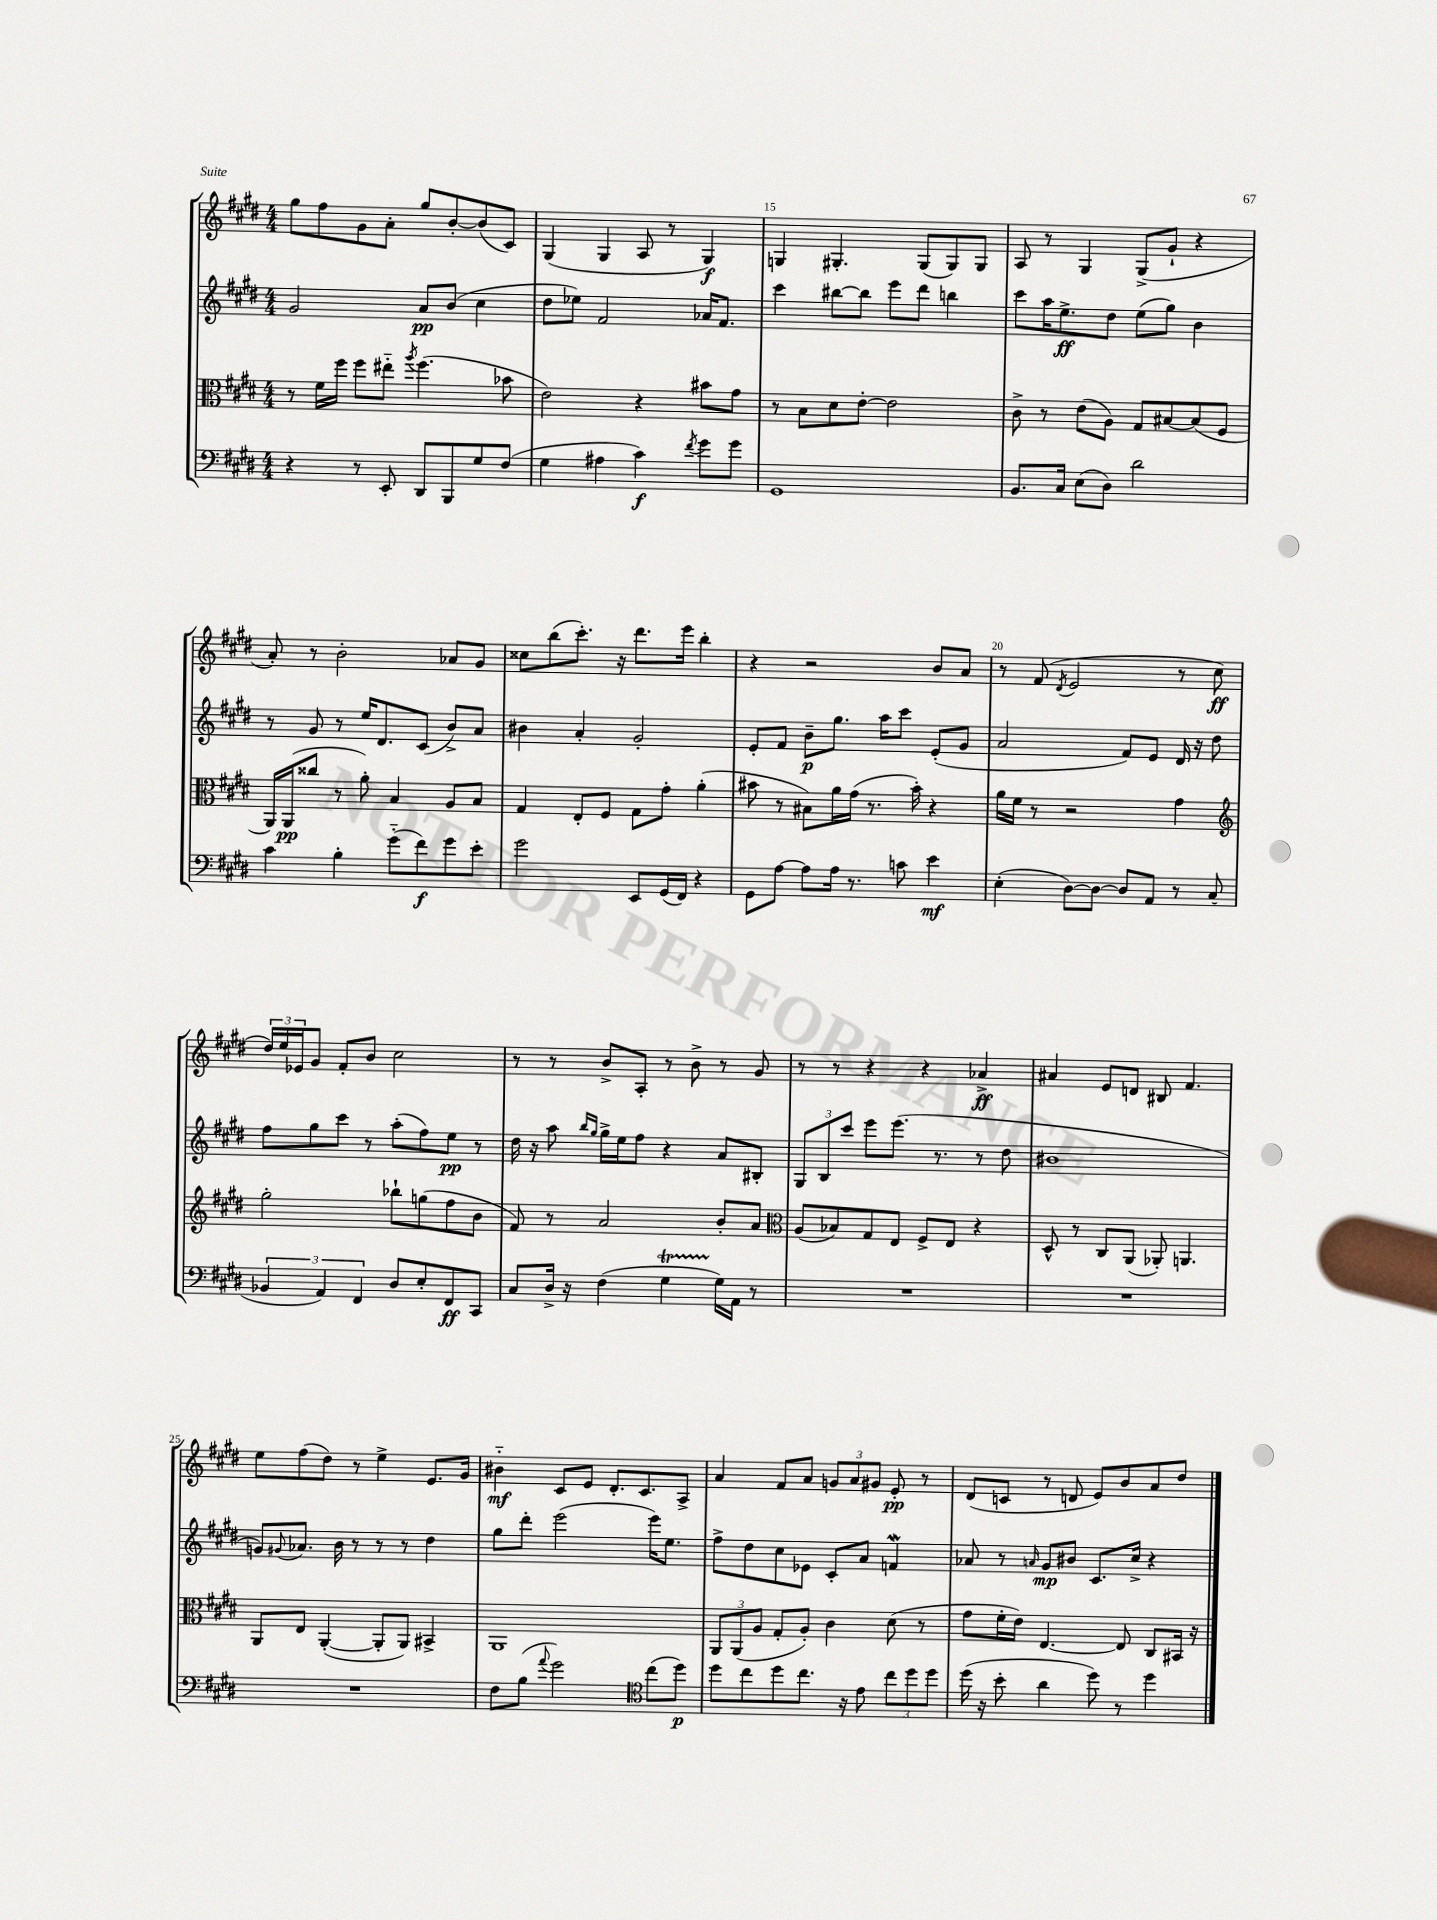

**kern	**kern	**kern	**kern
*staff4	*staff3	*staff2	*staff1
*clefF4	*clefC3	*clefG2	*clefG2
*k[f#c#g#d#]	*k[f#c#g#d#]	*k[f#c#g#d#]	*k[f#c#g#d#]
*M4/4	*M4/4	*M4/4	*M4/4
4r	8r	2g#	8gg#
.	16f#	.	8ff#
.	16ff#	.	.
8r	8ff#	.	8g#
8EE'	8ee#'~	.	8a'
.	8qaa	.	.
8DD#	(4.ff#	8a	8gg#
8BBB	.	(8b	[8b'
8G#	.	4cc#	(8b]
(8F#	8b-	.	8c#)
=	=	=	=
4G#	2e)	8dd#	(4G#
.	.	8ee-)	.
4A#	.	2f#	4G#
4c#)	4r	.	8A
.	.	.	8r
8qf#	.	.	.
8g#	8b#	16a-	4G#)
.	.	8.f#	.
8g#	8g#	.	.
=	=	=	=
1GG#	8r	4ccc#	4G
.	8B	.	.
.	8d#	[8bb#	4.G#'
.	[8e'	8bb#]	.
.	2e]	8eee	.
.	.	8ddd#	(8G#
.	.	4bb	8G#)
.	.	.	8G#
=	=	=	=
8.BB	8c#^	8ccc#	8A
.	8r	16aa	8r
16C#	.	8.ee^	.
(8E	(8e	.	4G#
8D#)	8A)	8dd#	.
2d#	8G#	(8ee	(8G#^
.	[8B#	8gg#)	8g#`
.	(8B#]	4b	4r
.	8F#	.	.
=	=	=	=
4c#	16AA)	8r	8a')
.	(16AA	.	.
.	8cc##	8g#	8r
4B'	8r	8r	2b'
.	8a')	16ee	.
.	.	8.d#	.
(8g#'~	4B	.	.
8f#)	.	(8c#	.
8g#	8A	8b^)	8a-
8e'	8B	8a	8g#
=	=	=	=
2g#	4G#	4b#	8cc##
.	.	.	(8bb
.	8E'	4a'	8.ccc#')
.	8F#	.	.
.	.	.	16r
8EE	8G#	2g#'	8.ddd#
(16GG#	8g#'	.	.
16FF#)	.	.	16eee
4r	(4a'	.	4bb'
=	=	=	=
8GG#	8b#	8e'	4r
[8A	8r	8f#	.
8A]	8B#)	8b~	2r
16A	16a	8.gg#	.
8.r	(16g#	.	.
.	8.r	.	.
.	.	16aa	.
8c	.	8ccc#	.
.	16b#')	.	.
4e	4r	(8e'	8b
.	.	8g#	8a
=	=	=	=
(4E'	16a	2a	8r
.	16f#	.	.
.	8r	.	(8f#
.	.	.	8qd#
[8D#)	2r	.	2e
8D#_	.	.	.
8D#]	.	8f#)	.
8AA	.	8e	.
8r	4g#	16d#	8r
.	.	16r	.
(8C#	.	8dd#	8cc#
=	=	=	=
*	*clefG2	*	*
6BB-	2gg#'	8ff#	24dd#)
.	.	.	24ee
.	.	.	24e-
.	.	8gg#	8g#
6AA)	.	.	.
.	.	8ccc#	8f#'
6FF#	.	.	.
.	.	8r	8b
8D#	8bb-`	(8aa'	2cc#
8E'	(8gg	8ff#)	.
8FF#	8ff#	8ee	.
8CC#	8b	8r	.
=	=	=	=
8C#	8f#)	16dd#	8r
.	.	16r	.
16D#^	8r	8aa	8r
16r	.	.	.
.	.	16qqbb	.
.	.	16qqgg#	.
(4F#	2a	16gg#^	8b^
.	.	16ee	.
.	.	8ff#	8A'
4G#	.	4r	8r
.	.	.	8b^
16G#)	8b'	8a	8r
16AA	.	.	.
8r	8a	8B#'	8g#
=	=	=	=
*	*clefC3	*	*
1r	(8A	12G#	8r
.	.	12B	.
.	8B-)	.	8r
.	.	12ccc#	.
.	8G#	8eee	4r
.	8E	(8.eee	.
.	8F#^	.	4r
.	.	8.r	.
.	8E	.	.
.	4r	8r	4a-^
.	.	8dd#	.
=	=	=	=
1r	8D#^^	1b#	4a#
.	8r	.	.
.	8C#	.	8e
.	(8AA	.	8d
.	8AA-')	.	8B#
.	4.AA	.	4.f#
=	=	=	=
1r	8AA	8g)	8ee
.	.	8qqg#	.
.	8E	8.a-	(8ff#
.	([4AA'	.	8dd#)
.	.	16b	.
.	.	8r	8r
.	8AA']	8r	4ee^
.	8AA)	8r	.
.	4BB#^	4dd#	8.e
.	.	.	16g#
=	=	=	=
8F#	1AA	8gg#	4b#'~
(8B	.	8ddd#'	.
8qqa	.	.	.
2g#)	.	(2eee	8c#
.	.	.	8e
.	.	.	8.d#'
.	.	.	8.c#
*clefC4	*	*	*
(8cc#	.	16eee)	.
.	.	8.ee	.
8dd#)	.	.	8A^
=	=	=	=
8dd#	12AA	8ff#^	4a
.	(12AA	.	.
8cc#	.	8dd#	.
.	12A	.	.
8dd#	8G#'	8cc#	8f#
8.cc#	8A')	8e-	8a
.	4c#	8c#'	12g
16r	.	.	.
.	.	.	12a
8e	.	8a	.
.	.	.	12g#
12cc#	(8d#	4f	8e'
12dd#	.	.	.
.	8r	.	8r
12dd#	.	.	.
=	=	=	=
(16dd#	8g#	8a-	(8d#
16r	.	.	.
8b'	16f#'	8r	8c
.	16e)	.	.
.	.	16qqa	.
4a	[4.E	8g#	8r
.	.	8b#	8d
8dd#)	.	8.c#	8e)
8r	8E]	.	8b
.	.	16cc#^	.
4dd#	8C#	4r	8a
.	16BB#	.	8dd#
.	16r	.	.
==	==	==	==
*-	*-	*-	*-
